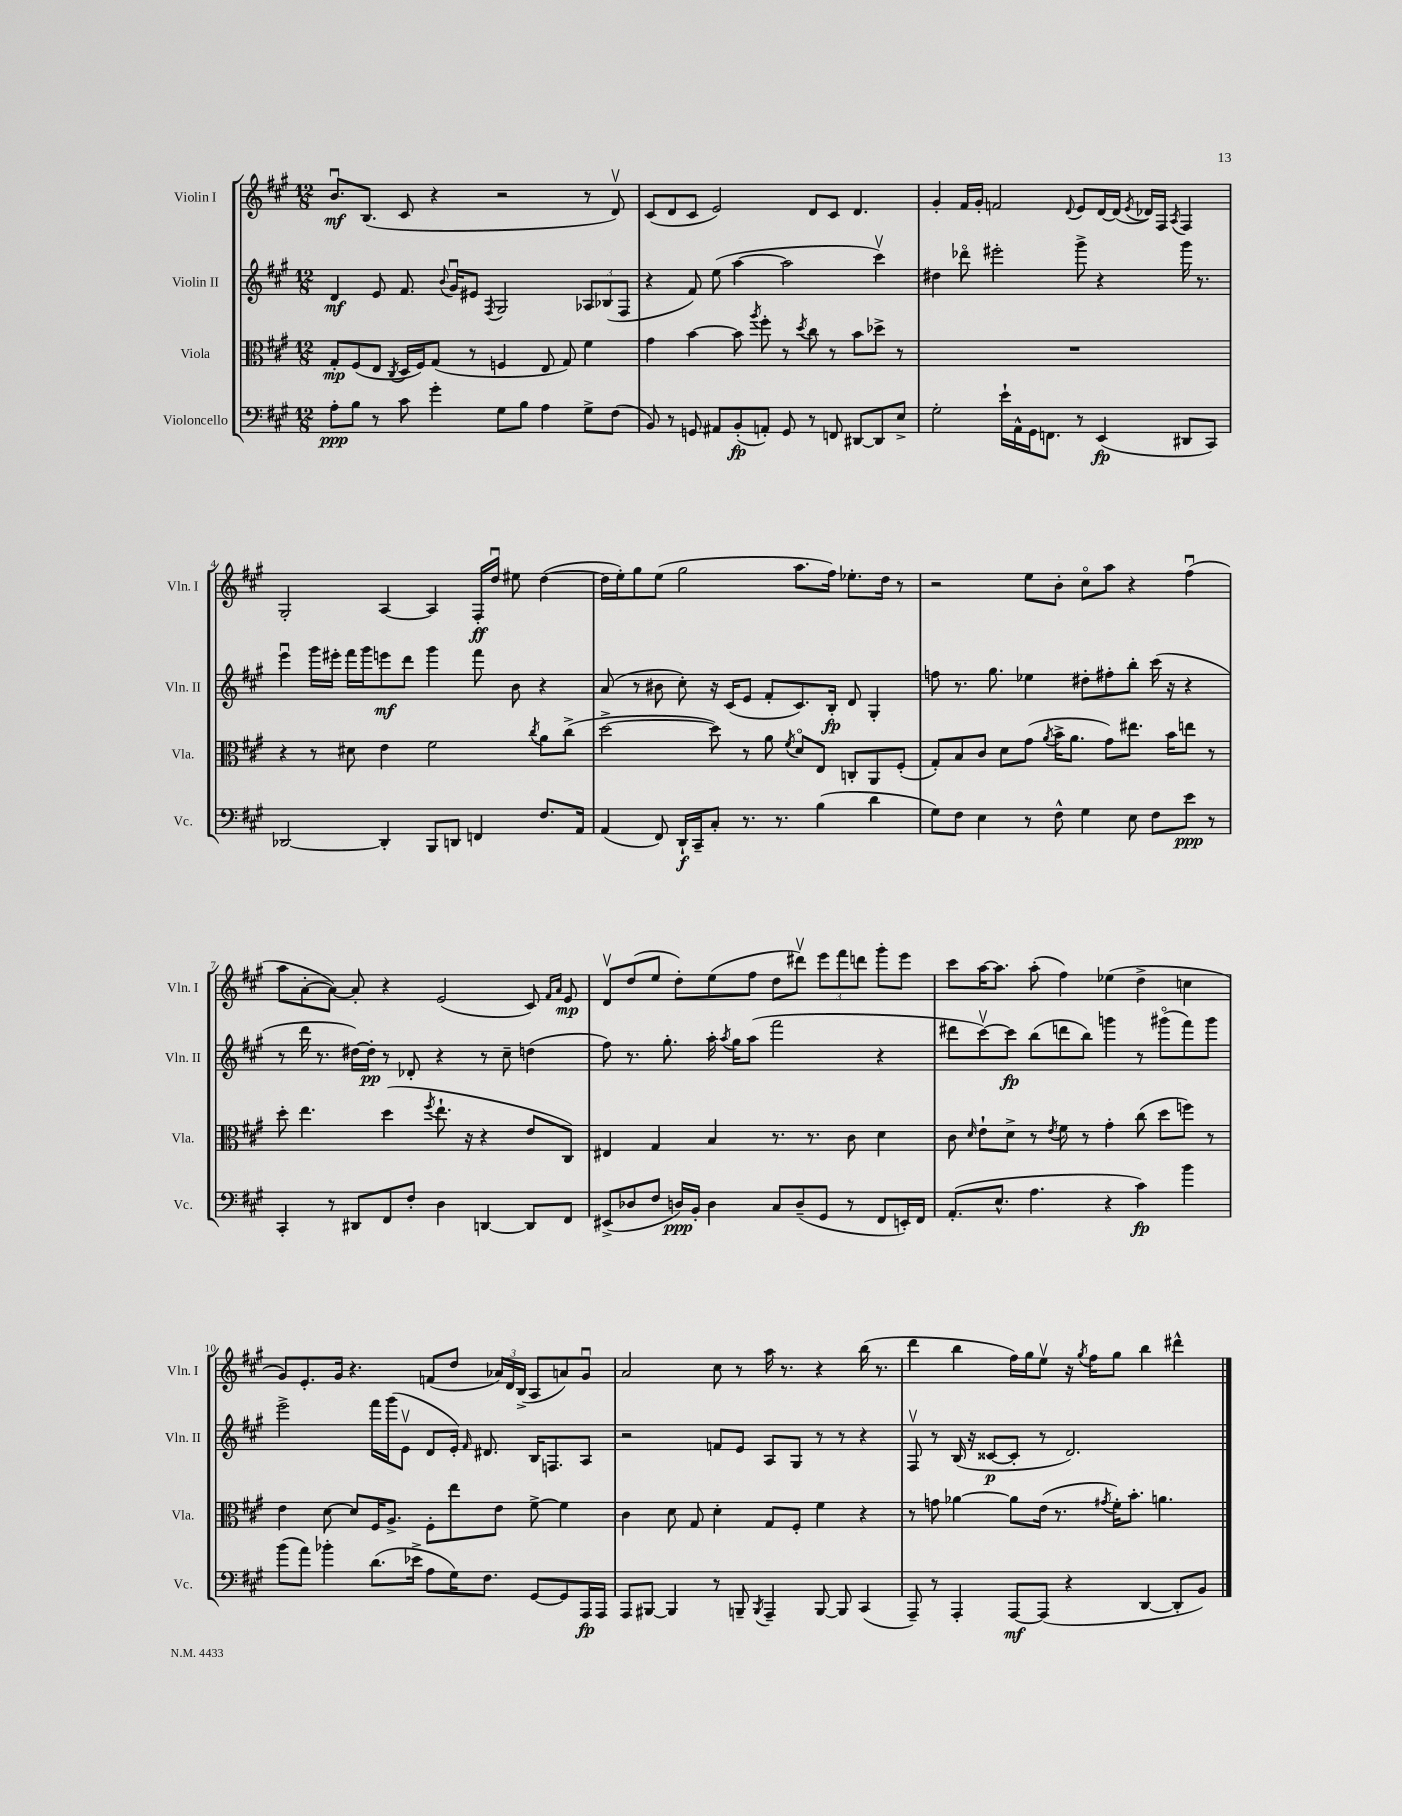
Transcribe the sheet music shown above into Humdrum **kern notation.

**kern	**dynam	**kern	**dynam	**kern	**dynam	**kern	**dynam
*part4	*part4	*part3	*part3	*part2	*part2	*part1	*part1
*staff4	*staff4	*staff3	*staff3	*staff2	*staff2	*staff1	*staff1
*I"Violoncello	*	*I"Viola	*	*I"Violin II	*	*I"Violin I	*
*I'Vc.	*	*I'Vla.	*	*I'Vln. II	*	*I'Vln. I	*
*clefF4	*	*clefC3	*	*clefG2	*	*clefG2	*
*k[f#c#g#]	*	*k[f#c#g#]	*	*k[f#c#g#]	*	*k[f#c#g#]	*
*M12/8	*	*M12/8	*	*M12/8	*	*M12/8	*
=1	=1	=1	=1	=1	=1	=1	=1
8A'\L	ppp	8G#'/L	mp	4d/	mf	8.bu/L	mf
8B\J	.	(8F#/	.	.	.	.	.
.	.	.	.	.	.	(8.B/J	.
8r	.	8E/J	.	8e/	.	.	.
.	.	8qC#/	.	.	.	.	.
8c#\	.	16D/LL	.	8.f#/	.	8c#/	.
.	.	16F#/J)	.	.	.	.	.
4g#'\	.	(8G#/J	.	.	.	4r	.
.	.	.	.	8qqb/	.	.	.
.	.	.	.	16g#u/KL	.	.	.
.	.	8r	.	8e#X/J	.	.	.
.	.	.	.	8qF#/	.	.	.
8G#\L	.	4Fn/	.	2G#/	.	2r	.
8B\J	.	.	.	.	.	.	.
4A\	.	8E/	.	.	.	.	.
.	.	8G#/)	.	.	.	.	.
8G#^\L	.	4f#\	.	12A-X/L	.	8r	.
.	.	.	.	(12B-X/	.	.	.
(8F#\J	.	.	.	.	.	8dv/)	.
.	.	.	.	12F#/J	.	.	.
=2	=2	=2	=2	=2	=2	=2	=2
8BB/)	.	4g#\	.	4r	.	(8c#/L	.
8r	.	.	.	.	.	8d/	.
8GGn/	.	[4b\	.	8f#/)	.	8c#/J	.
8AA#X/L	.	.	.	(8ee\	.	2e/)	.
(8BB'/	fp	8b\]	.	[4aa\	.	.	.
.	.	8qaa/	.	.	.	.	.
8AAn'/J)	.	8ff#'\	.	.	.	.	.
8GG/	.	8r	.	2aa\]	.	.	.
.	.	8qdd/	.	.	.	.	.
8r	.	8cc#\	.	.	.	8d/L	.
8FFn/	.	8r	.	.	.	8c#/J	.
[8DD#X/L	.	8b\L	.	.	.	4.d/	.
8DD#/]	.	8dd-X^\J	.	4ccc#v\)	.	.	.
8E^/J	.	8r	.	.	.	.	.
=3	=3	=3	=3	=3	=3	=3	=3
2G#'\	.	1.r	.	4dd#X\	.	4g#'/	.
.	.	.	.	8ddd-X\	.	16f#/LL	.
.	.	.	.	.	.	16g#'/JJ	.
.	.	.	.	2eee#X'\	.	2fn/	.
16e`\LL	.	.	.	.	.	.	.
16AA^^\	.	.	.	.	.	.	.
16GG#\J	.	.	.	.	.	.	.
8.FFn\J	.	.	.	.	.	.	.
.	.	.	.	.	.	8qqd/	.
8r	.	.	.	8ggg#^\	.	8e/L	.
(4EE/	fp	.	.	4r	.	[16d/L	.
.	.	.	.	.	.	(16d/JJ]	.
.	.	.	.	.	.	8qe/	.
.	.	.	.	.	.	16d-X/LL)	.
.	.	.	.	.	.	16F#/JJ	.
.	.	.	.	.	.	8qA/	.
8DD#X/L	.	.	.	16ggg#\	.	4F#/	.
.	.	.	.	8.r	.	.	.
8CC#/J)	.	.	.	.	.	.	.
!!LO:LB:g=z
=4	=4	=4	=4	=4	=4	=4	=4
[2DD-X/	.	4r	.	4eeeu\	.	2G#'/	.
.	.	8r	.	16ggg#\LL	.	.	.
.	.	.	.	16eee#X'\JJ	.	.	.
.	.	8d#X\	.	16fff#\LL	.	.	.
.	.	.	.	16ggg#\J	.	.	.
4DD-'/]	.	4e\	.	8eeen\	mf	[4A/	.
.	.	.	.	8ddd\J	.	.	.
8BBB/L	.	2f#\	.	4ggg#\	.	4A/]	.
8DDn/J	.	.	.	.	.	.	.
4FFn/	.	.	.	8fff#\	.	16F#'/LL	ff
.	.	.	.	.	.	16ddu/JJ	.
.	.	.	.	8b\	.	8ee#X\	.
.	.	8qcc#/	.	.	.	.	.
8.F#/L	.	8a\L	.	4r	.	([4dd\	.
.	.	(8cc#^\J	.	.	.	.	.
16AA/Jk	.	.	.	.	.	.	.
=5	=5	=5	=5	=5	=5	=5	=5
(4AA/	.	[2dd^\	.	(8a/	.	16dd\LL]	.
.	.	.	.	.	.	16ee'\J)	.
.	.	.	.	8r	.	8gg#\	.
8FF#/)	.	.	.	8b#X\	.	(8ee\J	.
16DD`/LL	f	.	.	8cc#'\)	.	2gg#\	.
16CC#~/J	.	.	.	.	.	.	.
8C#'/J	.	8dd\])	.	16r	.	.	.
.	.	.	.	(16c#/KL	.	.	.
8.r	.	8r	.	8e/J	.	.	.
.	.	8a\	.	8f#'/L	.	.	.
8.r	.	.	.	.	.	.	.
.	.	8qf#/	.	.	.	.	.
.	.	8d/L	.	8.c#/)	.	8.aa\L	.
(4B\	.	8E/J	.	.	.	.	.
.	.	.	.	16B'/Jk	fp	16ff#\Jk)	.
.	.	8Cn'/L	.	8d/	.	8.ee-X'\L	.
4d\	.	8AA/	.	4G#'/	.	.	.
.	.	.	.	.	.	16dd\Jk	.
.	.	(8F#'/J	.	.	.	8r	.
=6	=6	=6	=6	=6	=6	=6	=6
8G#\L)	.	8G#'/L)	.	8ffn\	.	2r	.
8F#\J	.	8B/	.	8.r	.	.	.
4E\	.	8c#/J	.	.	.	.	.
.	.	.	.	8.gg#\	.	.	.
.	.	8d\L	.	.	.	.	.
8r	.	(8g#\J	.	4ee-X\	.	8ee\L	.
.	.	8qa/	.	.	.	.	.
8F#^^\	.	16b^\KL	.	.	.	8b'\J	.
.	.	8.a\J	.	.	.	.	.
4G#\	.	.	.	8dd#X'\L	.	8cc#\L	.
.	.	8g#\L)	.	8ff#X'\	.	8aa\J	.
8E\	.	8.ee#X\J	.	8bb'\J	.	4r	.
8F#\L	.	.	.	(16ccc#\	.	.	.
.	.	16b\KL	.	16r	.	.	.
8e\J	ppp	8een\J	.	4r	.	(4ff#u\	.
8r	.	8r	.	.	.	.	.
!!LO:LB:g=z
=7	=7	=7	=7	=7	=7	=7	=7
4CC#'/	.	8dd'\	.	8r	.	8aa\L	.
.	.	4.ee\	.	16ddd\	.	[8a'\	.
.	.	.	.	8.r	.	.	.
8r	.	.	.	.	.	8a\J_)	.
8DD#X/L	.	.	.	[16dd#X\LL)	.	8a'/]	.
.	.	.	.	16dd#'\JJ]	pp	.	.
8FF#/	.	(4dd\	.	8r	.	4r	.
8F#'/J	.	.	.	8d-X'/	.	.	.
.	.	8qff#/	.	.	.	.	.
4D\	.	8.ee`\	.	4r	.	(2e/	.
.	.	16r	.	.	.	.	.
[4DDn/	.	4r	.	8r	.	.	.
.	.	.	.	8cc#~\	.	.	.
8DD/L]	.	8e/L	.	(4ddn\	.	8c#/)	.
.	.	.	.	.	.	16qqf#/LL	.
.	.	.	.	.	.	16qqa/JJ	.
8FF#/J	.	8C#/J)	.	.	.	8e/	mp
=8	=8	=8	=8	=8	=8	=8	=8
(8EE#X^/L	.	4E#X/	.	8ff#\)	.	8dv/L	.
8D-X/	.	.	.	8.r	.	(8dd/	.
8F#/J	.	4G#/	.	.	.	8ee/J	.
.	.	.	.	8.gg#'\	.	.	.
16Dn/LL)	ppp	.	.	.	.	8dd'\L)	.
16BB'/JJ	.	.	.	.	.	.	.
4D\	.	4B/	.	16aa'\	.	(8ee\	.
.	.	.	.	8qaa/	.	.	.
.	.	.	.	16gg#\KL	.	.	.
.	.	.	.	(8aa\J	.	8ff#\J	.
8C#/L	.	8.r	.	2fff#\	.	8dd\L	.
(8D~/	.	.	.	.	.	8ddd#Xv\J)	.
.	.	8.r	.	.	.	.	.
8GG#/J	.	.	.	.	.	12eee\L	.
.	.	.	.	.	.	12fff#\	.
8r	.	8c#\	.	.	.	.	.
.	.	.	.	.	.	12dddn\J	.
8FF#/L	.	4d\	.	4r	.	8ggg#'\L	.
16EEn'/L)	.	.	.	.	.	8eee\J	.
16FF#/JJ	.	.	.	.	.	.	.
=9	=9	=9	=9	=9	=9	=9	=9
(8.AA'/L	.	8c#\	.	8ddd#X\L	.	8ccc#\L	.
.	.	16qqd/	.	.	.	.	.
.	.	8e`\L	.	[8ccc#v\)	.	[16aa\K	.
8.E^^/J	.	.	.	.	.	8.aa\J]	.
.	.	8d^\J	.	8ccc#\J]	fp	.	.
4.A\	.	8r	.	(8bb\L	.	(8aa'\	.
.	.	8qe/	.	.	.	.	.
.	.	8f#\	.	8dddn\	.	4ff#\)	.
.	.	8r	.	8bb\J)	.	.	.
4r	.	4g#'\	.	4gggn\	.	(4ee-X\	.
4c#\)	fp	(8cc#\	.	8r	.	4dd^\	.
.	.	8dd\L	.	(8ggg#X\L	.	.	.
4b\	.	8ffn\J)	.	8fff#\)	.	4ccn\	.
.	.	8r	.	8ggg#\J	.	.	.
!!LO:LB:g=z
=10	=10	=10	=10	=10	=10	=10	=10
(8b\L	.	4e\	.	2eee^\	.	8g#/L)	.
8a\J)	.	.	.	.	.	8.e'/	.
4b-X'\	.	[8d\	.	.	.	.	.
.	.	.	.	.	.	16g#/Jk	.
.	.	8d/L]	.	.	.	4.r	.
(8.d\L	.	16F#/K	.	16fff#\LL	.	.	.
.	.	8.A^/J	.	(16ggg#\J	.	.	.
.	.	.	.	8ev\J	.	.	.
16e-X^\Jk	.	.	.	.	.	.	.
8A\L	.	8F#'\L	.	8d/L	.	(8fn/L	.
16G#\K)	.	8ee\	.	16e'/Jk)	.	8dd/J	.
.	.	.	.	16qqf#/	.	.	.
8.F#\J	.	.	.	8.d#X/	.	.	.
.	.	8e\J	.	.	.	24a-X/LL)	.
.	.	.	.	.	.	24d/	.
.	.	.	.	.	.	(24B^/JJ	.
[8GG#/L	.	[8f#^\	.	16B/KL	.	8A/L	.
.	.	.	.	8.Fn/	.	.	.
8GG#/]	.	4f#\]	.	.	.	8an/)	.
16AAA/L	fp	.	.	8A/J	.	8g#u/J	.
16AAA/JJ	.	.	.	.	.	.	.
=11	=11	=11	=11	=11	=11	=11	=11
8AAA/L	.	4c#\	.	2r	.	2a/	.
[8BBB#X/J	.	.	.	.	.	.	.
4BBB#/]	.	8d\	.	.	.	.	.
.	.	8G#/	.	.	.	.	.
8r	.	4d'\	.	8fn/L	.	8cc#\	.
8BBBn~/	.	.	.	8e/J	.	8r	.
8qBBB/	.	.	.	.	.	.	.
4AAA~/	.	8G#/L	.	8A/L	.	16aa\	.
.	.	.	.	.	.	8.r	.
.	.	8F#'/J	.	8G#/J	.	.	.
[8BBB/	.	4f#\	.	8r	.	4r	.
8BBB/]	.	.	.	8r	.	.	.
(4CC#/	.	4r	.	4r	.	(16bb\	.
.	.	.	.	.	.	8.r	.
=12	=12	=12	=12	=12	=12	=12	=12
8AAA~/)	.	8r	.	8F#v/	.	4ddd\	.
8r	.	8gn\	.	8r	.	.	.
4AAA'/	.	[4a-X\	.	(16B/	.	4bb\	.
.	.	.	.	16r	.	.	.
.	.	.	.	[8c##X/L	p	.	.
[8AAA/L	mf	8a-\L]	.	8c##'/J]	.	16ff#\LL)	.
.	.	.	.	.	.	16gg#\J	.
(8AAA/J]	.	(16e\Jk	.	8r	.	8eev\J	.
.	.	8.r	.	.	.	.	.
4r	.	.	.	2.d/)	.	16r	.
.	.	.	.	.	.	8qgg#/	.
.	.	.	.	.	.	16ff#\KL	.
.	.	8qg#X/	.	.	.	.	.
.	.	16f#'\KL)	.	.	.	8gg#\J	.
.	.	8.b'\J	.	.	.	.	.
[4DD/	.	.	.	.	.	4bb\	.
.	.	4.an\	.	.	.	.	.
8DD'/L]	.	.	.	.	.	4ddd#X^^\	.
8BB/J)	.	.	.	.	.	.	.
==	==	==	==	==	==	==	==
*-	*-	*-	*-	*-	*-	*-	*-
